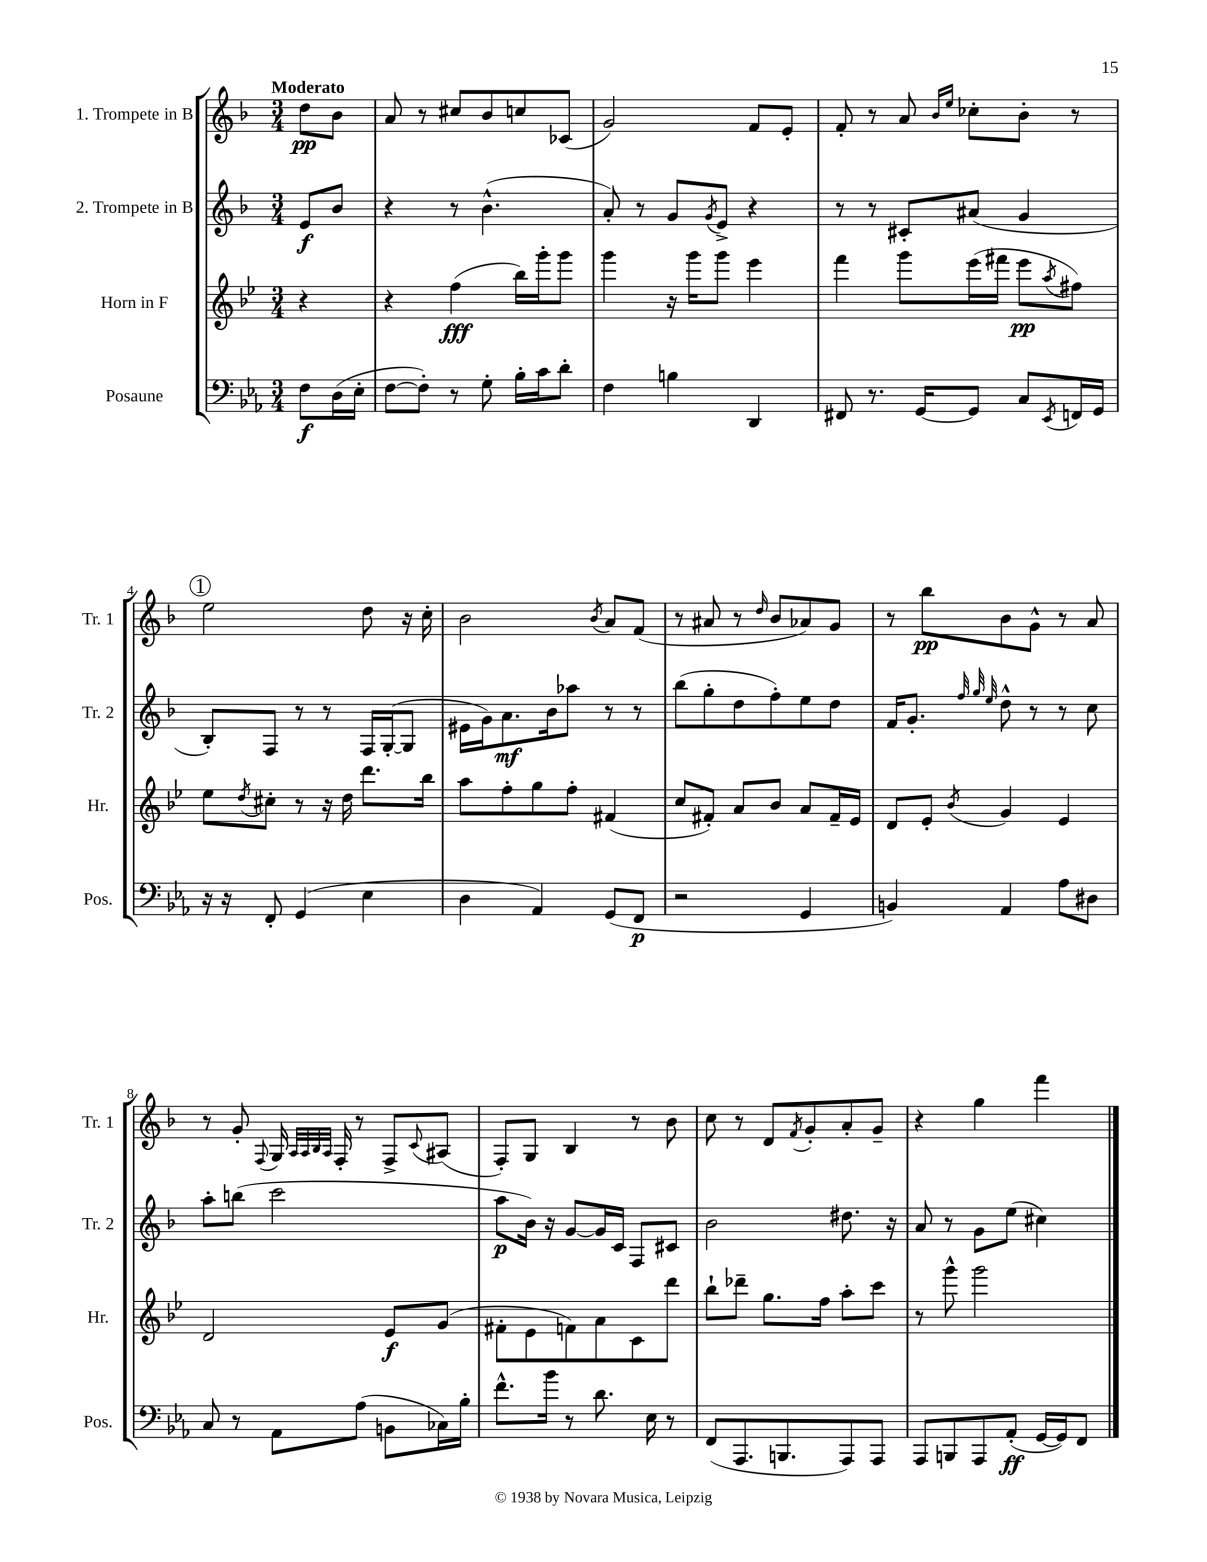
<<
\new StaffGroup <<
\new Staff = "s0" \with { instrumentName = "1. Trompete in B" shortInstrumentName = "Tr. 1" } {
    \clef treble \key f \major \numericTimeSignature \time 3/4 \partial 4 \tempo "Moderato"
    d''8\pp bes'8 |
    a'8 r8 cis''8 bes'8 c''8 ces'8( |
    g'2) f'8 e'8-. |
    f'8-. r8 a'8 \grace { bes'16 e''16 } ces''8-. bes'8-. r8 |
    \mark \markup { \circle "1" } e''2 d''8 r16 c''16-. |
    bes'2 \acciaccatura { bes'8 } a'8 f'8( |
    r8 ais'8 r8 \grace { d''16 } bes'8 aes'8) g'8 |
    r8 bes''8\pp bes'8 g'8-^ r8 a'8 |
    r8 g'8-. \appoggiatura { f8 } g16 \grace { a32 a32 bes32 a32 } f16-. r8 f8-> \appoggiatura { c'8 } ais8( |
    f8-.) g8 bes4 r8 bes'8 |
    c''8 r8 d'8 \acciaccatura { f'8 } g'8-. a'8-. g'8-- |
    r4 g''4 f'''4 \bar "|." |
}
\new Staff = "s1" \with { instrumentName = "2. Trompete in B" shortInstrumentName = "Tr. 2" } {
    \clef treble \key f \major \numericTimeSignature \time 3/4 \partial 4
    e'8\f bes'8 |
    r4 r8 bes'4.-^( |
    a'8-.) r8 g'8 \acciaccatura { g'8 } e'8-> r4 |
    r8 r8 cis'8-. ais'8( g'4 |
    \mark \markup { \circle "1" } bes8-.) f8 r8 r8 f16 g16~-.( g8 |
    eis'16 g'16) a'8.\mf bes'16 aes''8 r8 r8 |
    bes''8( g''8-. d''8 f''8-.) e''8 d''8 |
    f'16 g'8.-. \grace { f''32 g''32 e''32 } d''8-^ r8 r8 c''8 |
    a''8-. b''8( c'''2 |
    a''8\p bes'16) r16 g'8~ g'16 c'16 f8 cis'8 |
    bes'2 dis''8. r16 |
    a'8 r8 g'8 e''8( cis''4) \bar "|." |
}
\new Staff = "s2" \with { instrumentName = "Horn in F" shortInstrumentName = "Hr." } {
    \clef treble \key bes \major \numericTimeSignature \time 3/4 \partial 4
    r4 |
    r4 f''4\fff( bes''16) g'''16-. g'''8 |
    g'''4 r16 g'''16 g'''8 ees'''4 |
    f'''4 g'''8 ees'''16( fis'''16 ees'''8\pp \acciaccatura { a''8 } fis''8) |
    \mark \markup { \circle "1" } ees''8 \acciaccatura { d''8 } cis''8-. r8 r16 d''16 d'''8. bes''16 |
    a''8 f''8-. g''8 f''8-. fis'4( |
    c''8 fis'8-.) a'8 bes'8 a'8 fis'16-- ees'16 |
    d'8 ees'8-. \acciaccatura { bes'8 } g'4 ees'4 |
    d'2 ees'8\f g'8( |
    fis'8-. ees'8 f'8) a'8 c'8 d'''8 |
    bes''8-! des'''8-- g''8. f''16 a''8-. c'''8 |
    r8 g'''8-^ g'''2 \bar "|." |
}
\new Staff = "s3" \with { instrumentName = "Posaune" shortInstrumentName = "Pos." } {
    \clef bass \key ees \major \numericTimeSignature \time 3/4 \partial 4
    f8\f d16( ees16-. |
    f8~ f8-.) r8 g8-. bes16-. c'16 d'8-. |
    f4 b4 d,4 |
    fis,8 r8. g,16~ g,8 c8 \acciaccatura { ees,8 } f,16 g,16 |
    \mark \markup { \circle "1" } r16 r16 f,8-. g,4( ees4 |
    d4 aes,4) g,8( f,8\p |
    r2 g,4 |
    b,4) aes,4 aes8 dis8 |
    c8 r8 aes,8 aes8( b,8 ces16) bes16-. |
    f'8.-^ bes'16 r8 d'8. ees16 r8 |
    f,8( aes,,8. b,,8. aes,,8) aes,,8 |
    aes,,8 b,,8 aes,,8 aes,8-.\ff( g,16~ g,16) f,8 \bar "|." |
}
>>
>>
